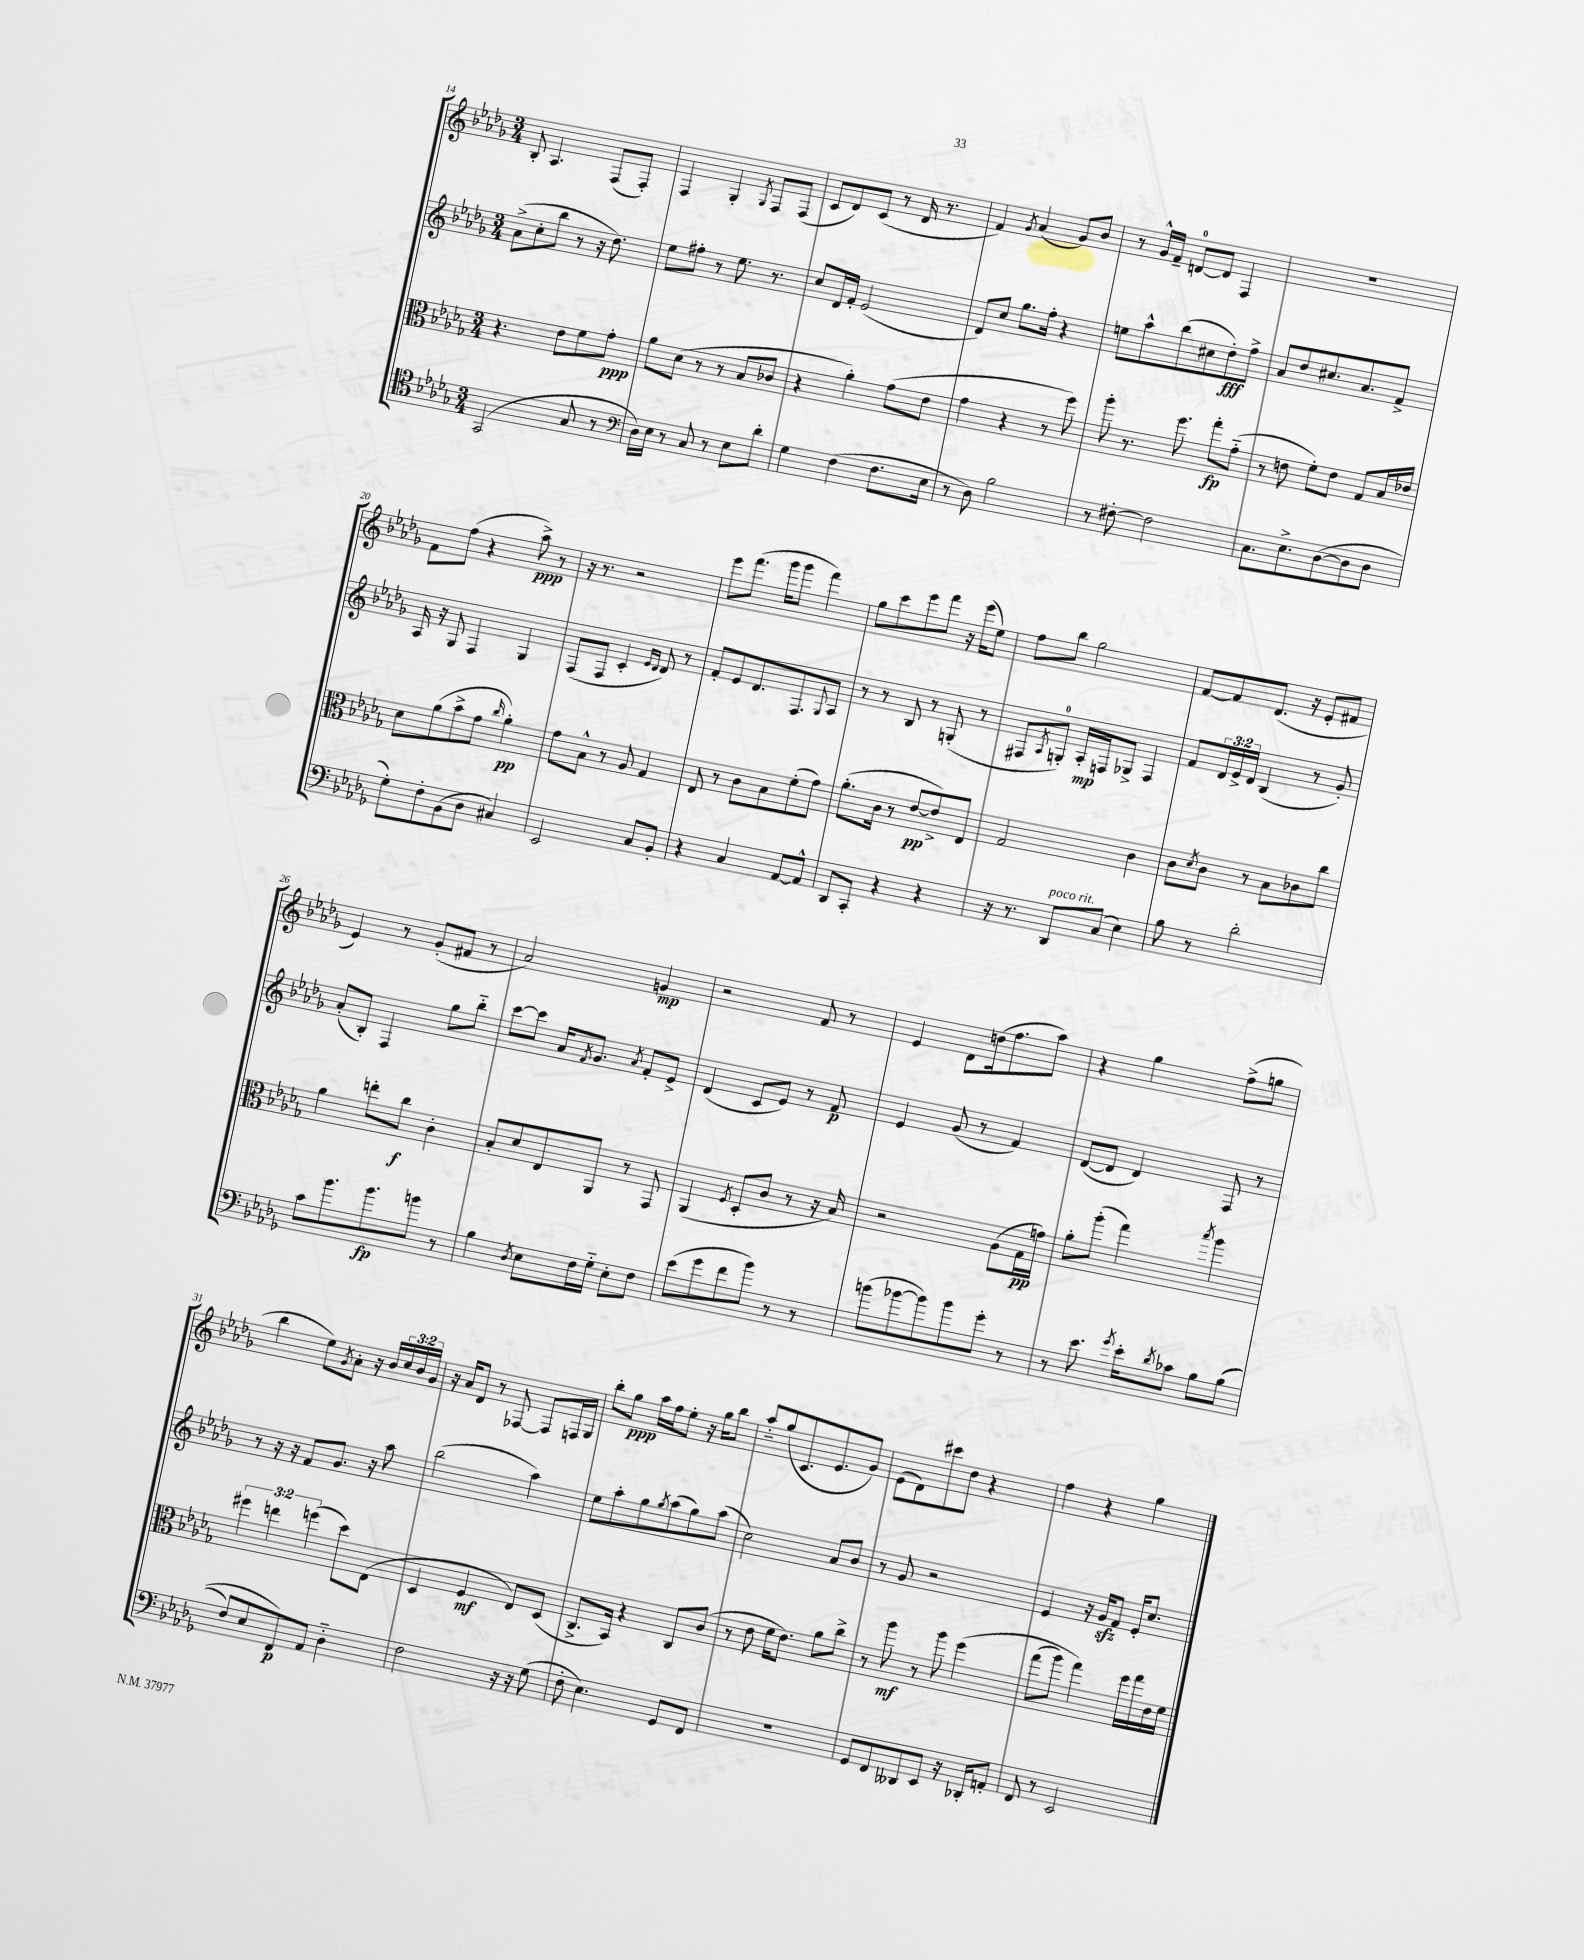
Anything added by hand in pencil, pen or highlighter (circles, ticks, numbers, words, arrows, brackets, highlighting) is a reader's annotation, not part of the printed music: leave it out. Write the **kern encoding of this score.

**kern	**dynam	**kern	**dynam	**kern	**dynam	**kern	**dynam
*part4	*part4	*part3	*part3	*part2	*part2	*part1	*part1
*staff4	*staff4	*staff3	*staff3	*staff2	*staff2	*staff1	*staff1
*clefC4	*	*clefC3	*	*clefG2	*	*clefG2	*
*k[b-e-a-d-g-]	*	*k[b-e-a-d-g-]	*	*k[b-e-a-d-g-]	*	*k[b-e-a-d-g-]	*
*M3/4	*	*M3/4	*	*M3/4	*	*M3/4	*
=14	=14	=14	=14	=14	=14	=14	=14
(2GG-/	.	4.r	.	(8a-^\L	.	8B-'/	.
.	.	.	.	8cc'\	.	4.A-/	.
.	.	.	.	8bb-\J	.	.	.
.	.	8e-\L	.	8r	.	.	.
8G-/	.	8f\	.	16r	.	(8F/L	.
.	.	.	.	8.dd-\)	.	.	.
8r	.	8g-'\J	ppp	.	.	8F'/J)	.
=15	=15	=15	=15	=15	=15	=15	=15
*clefF4	*	*	*	*	*	*	*
16D-\LL)	.	8a-\L	.	8ee-\L	.	4F/	.
16E-\JJ	.	.	.	.	.	.	.
8r	.	(8d-\J	.	8ff#X'\J	.	.	.
8C/	.	8r	.	8r	.	4G-'/	.
8r	.	8r	.	8.ee-\	.	.	.
.	.	.	.	.	.	8qG-/	.
8E-\L	.	8B-/L	.	.	.	8F/L	.
.	.	.	.	8.r	.	.	.
8d-'\J	.	8c-X/J	.	.	.	(8F/J	.
=16	=16	=16	=16	=16	=16	=16	=16
4G-\	.	4r	.	8cc/L	.	8c/L	.
.	.	.	.	16d-/L	.	8d-/)	.
.	.	.	.	16f'/JJ	.	.	.
(4F\	.	4a-'\)	.	(2e-/	.	(8c/J	.
.	.	.	.	.	.	8r	.
8.F\L	.	(8g-\L	.	.	.	16d-/	.
.	.	.	.	.	.	8.r	.
.	.	8e-\J	.	.	.	.	.
16E-\Jk	.	.	.	.	.	.	.
=17	=17	=17	=17	=17	=17	=17	=17
8r	.	4g-\	.	8d-/L)	.	4f/)	.
8D-\)	.	.	.	8cc/J	.	.	.
.	.	.	.	.	.	8qg-/	.
2B-\	.	4r	.	8.gg-\L	.	(4a-/	.
.	.	.	.	16ff'\Jk	.	.	.
.	.	8r	.	4r	.	8g-/L)	.
.	.	8ff\)	.	.	.	8b-/J	.
=18	=18	=18	=18	=18	=18	=18	=18
8r	.	8aa-'\	.	8een\L	.	8r	.
[8F#X'\	.	8.r	.	8aa-^^\	.	16g-^^/LL	.
.	.	.	.	.	.	16f~/JJ	.
2F#\]	.	.	.	(8bb-\	.	[8dn/L	.
.	.	8.ff\	.	.	.	.	.
.	.	.	.	8cc#X\	.	8d/J]	.
.	.	8gg-'\L	fp	8dd-'\)	fff	4F/	.
.	.	(8g-\J	.	8ff^\J	.	.	.
=19	=19	=19	=19	=19	=19	=19	=19
8.C\L	.	8r	.	8a-/L	.	2.r	.
.	.	8en\	.	8dd-/	.	.	.
8.E-^\	.	.	.	.	.	.	.
.	.	8f'\L)	.	8.cc#X/	.	.	.
([8D-\	.	8e\J	.	.	.	.	.
.	.	.	.	8.a-/	.	.	.
8D-\]	.	8G-/L	.	.	.	.	.
8D-\J	.	16B-/L	.	8f^/J	.	.	.
.	.	16e-X/JJ	.	.	.	.	.
!!LO:LB:g=z
=20	=20	=20	=20	=20	=20	=20	=20
8G-'\L)	.	8d-\L	.	16A-/	.	8f\L	.
.	.	.	.	16r	.	.	.
8F'\	.	(8a-\	.	8G-/	.	(8ff\J	.
(8BB-\	.	8b-^\	.	4F/	.	4r	.
8D-\J	.	8g-\J	.	.	.	.	.
.	.	16qqcc/	.	.	.	.	.
4C#X/)	.	4a-'\)	pp	4G-/	.	8aa-^\)	ppp
.	.	.	.	.	.	8r	.
=21	=21	=21	=21	=21	=21	=21	=21
2EE-/	.	8g-\L	.	(8F/L	.	16r	.
.	.	.	.	.	.	8.r	.
.	.	8B-^^\J	.	8F/J	.	.	.
.	.	8r	.	4c'/	.	2r	.
.	.	8A-/	.	.	.	.	.
.	.	.	.	16qqe-/LL	.	.	.
.	.	.	.	16qqd-/JJ	.	.	.
8C/L	.	4G-/	.	8d-/)	.	.	.
8BB-'/J	.	.	.	8r	.	.	.
=22	=22	=22	=22	=22	=22	=22	=22
4r	.	8E-/	.	8f'/L	.	8eee-\L	.
.	.	8r	.	8e-/	.	(8.fff\J	.
4C/	.	8c\L	.	8.d-/	.	.	.
.	.	.	.	.	.	16ggg-\KL	.
.	.	8B-\	.	.	.	8ggg-\J	.
.	.	.	.	8.F/	.	.	.
[8AA-/L	.	(8f'\	.	.	.	4fff\)	.
.	.	.	.	8qqG-/	.	.	.
8AA-^^/J]	.	8g-\J)	.	8A-/J	.	.	.
=23	=23	=23	=23	=23	=23	=23	=23
8DD-/L	.	(8.a-'\L	.	8r	.	8gg-\L	.
8CC'/J	.	.	.	8r	.	8ccc\	.
.	.	16c\Jk	.	.	.	.	.
4r	.	8r	.	8B-/	.	8eee-\	.
.	.	[8e-/L	pp	8r	.	8fff\J	.
4r	.	8e-^/])	.	(8Gn'/	.	16r	.
.	.	.	.	.	.	(16eee-\KL	.
.	.	8E-/J	.	8r	.	8ee-\J)	.
=24	=24	=24	=24	=24	=24	=24	=24
16r	.	2G-/	.	8F#X/L	.	8ff\L	.
8.r	.	.	.	.	.	.	.
.	.	.	.	8qA-/	.	.	.
.	.	.	.	8Gn'/J)	.	8bb-\J	.
!LO:TX:a:i:t=poco rit.	!	!	!	!	!	!	!
8DD-/L	.	.	.	16A-'/LL	mp	2gg-\	.
.	.	.	.	16Fn/J	.	.	.
(8C/J	.	.	.	8G-X^/J	.	.	.
4E-\)	.	4c\	.	4F/	.	.	.
=25	=25	=25	=25	=25	=25	=25	=25
8B-\	.	8c\L	.	8f/L	.	[8f/L	.
.	.	8qd-/	.	.	.	.	.
8r	.	8c\J	.	24d-/L	.	8f/]	.
.	.	.	.	24e-^/	.	.	.
.	.	.	.	24d-/JJ	.	.	.
2d-'\	.	8r	.	(4B-/	.	(8.d-/J	.
.	.	8B-\L	.	.	.	.	.
.	.	.	.	.	.	16r	.
.	.	8c-X\	.	8r	.	8e-'/L	.
.	.	8cc\J	.	8g-'/)	.	8f#X/J	.
!!LO:LB:g=z
=26	=26	=26	=26	=26	=26	=26	=26
8c\L	.	4a-\	.	(8a-'/L	.	4e-/)	.
8.b-\	.	.	.	8B-'/J)	.	.	.
.	.	8een'\L	.	4F/	.	8r	.
8.b-\	fp	.	.	.	.	.	.
.	.	8cc\J	f	.	.	(8g-'/L	.
8bn\J	.	4c'\	.	8gg-\L	.	8f#X/J	.
8r	.	.	.	8bb-\J	.	8r	.
=27	=27	=27	=27	=27	=27	=27	=27
4B-\	.	8B-'/L	.	[8ccc\L	.	2a-/)	.
.	.	8d-/	.	8ccc\J]	.	.	.
8qD-/	.	.	.	.	.	.	.
8E-\L	.	8E-/	.	16a-/KL	.	.	.
.	.	.	.	8qf/	.	.	.
.	.	.	.	8.g-/J	.	.	.
16F\L	.	8AA-/J	.	.	.	.	.
16G-\JJ	.	.	.	.	.	.	.
.	.	.	.	8qa-/	.	.	.
8E-'\L	.	8r	.	8f'/L	.	4gn/	mp
8F\J	.	8GG-/	.	8e-^/J	.	.	.
=28	=28	=28	=28	=28	=28	=28	=28
(8e-\L	.	(4AA-/	.	(4d-/	.	2r	.
8g-\	.	.	.	.	.	.	.
.	.	8qF/	.	.	.	.	.
8f\	.	8D-'/L	.	8c/L	.	.	.
8b-\J)	.	8c/J	.	8e-/J)	.	.	.
8r	.	8r	.	8r	.	8f/	.
8r	.	16r	.	8f/	p	8r	.
.	.	16B-/)	.	.	.	.	.
=29	=29	=29	=29	=29	=29	=29	=29
(8bn\L	.	2r	.	4e-/	.	4e-/	.
[8b-X\	.	.	.	.	.	.	.
8b-\])	.	.	.	(8g-/	.	8d-\L	.
8b-\	.	.	.	8r	.	(16ddn\k	.
.	.	.	.	.	.	8.ff\	.
8g-'\J	.	(8A-\L	.	4f/)	.	.	.
8r	.	16G-\L	pp	.	.	8aa-\J)	.
.	.	16gn\JJ)	.	.	.	.	.
=30	=30	=30	=30	=30	=30	=30	=30
8r	.	8a-'\L	.	([8d-/L	.	4r	.
8.e-\	.	(8aa-'\J	.	8d-/J]	.	.	.
.	.	4gg-\)	.	4d-/)	.	4gg-\	.
8qg-/	.	.	.	.	.	.	.
16e-'\KL	.	.	.	.	.	.	.
8qd-/	.	.	.	.	.	.	.
8c-X\J	.	.	.	.	.	.	.
.	.	8qbb-/	.	.	.	.	.
8B-\L	.	4aa-\	.	8F/	.	(8ff^\L	.
((8B-\J	.	.	.	8r	.	8ggn\J	.
!!LO:LB:g=z
=31	=31	=31	=31	=31	=31	=31	=31
8F/L)	.	6ff#X\	.	8r	.	4bb-\	.
8E-/	.	.	.	16r	.	.	.
.	.	6een\	.	.	.	.	.
.	.	.	.	16r	.	.	.
8FF/)	p	.	.	8f/L	.	8ee-\L)	.
.	.	(6ffn\	.	.	.	.	.
.	.	.	.	.	.	8qg-/	.
8AA-/J	.	.	.	8.g-/J	.	8a-'\J	.
4D-\	.	8dd-\L)	.	.	.	16r	.
.	.	.	.	16r	.	16b-/LL	.
.	.	(8E-\J	.	8aa-\	.	24cc/	.
.	.	.	.	.	.	24b-/	.
.	.	.	.	.	.	24g-/JJ	.
=32	=32	=32	=32	=32	=32	=32	=32
2F\	.	4D-/	.	(2bb-\	.	16r	.
.	.	.	.	.	.	16a-/KL	.
.	.	.	.	.	.	8d-/J	.
.	.	4F/	mf	.	.	8r	.
.	.	.	.	.	.	[8F-X/	.
16r	.	8E-/L)	.	4aa-\)	.	8F-/L]	.
16r	.	.	.	.	.	.	.
(8G-\	.	(8D-/J	.	.	.	16Fn/L	.
.	.	.	.	.	.	16G-/JJ	.
=33	=33	=33	=33	=33	=33	=33	=33
8F'\	.	8.C^/L	.	8ee-\L	.	8bb-'\L	.
4.E-\)	.	.	.	8aa-'\	.	8gg-\J	ppp
.	.	16BB-/Jk)	.	.	.	.	.
.	.	4r	.	8gg-\	.	16aa-\LL	.
.	.	.	.	.	.	16ff\J	.
.	.	.	.	8qgg-/	.	.	.
.	.	.	.	(8aa-\	.	8ee-'\J	.
8GG-/L	.	8C/L	.	8gg-\)	.	16r	.
.	.	.	.	.	.	16gg-\KL	.
8FF/J	.	(8c/J	.	(8aa-\J	.	8bb-\J	.
=34	=34	=34	=34	=34	=34	=34	=34
2.r	.	8r	.	2cc\)	.	8aa-/L	.
.	.	8e-\	.	.	.	(8gg-/	.
.	.	16f\KL	.	.	.	8.c/	.
.	.	8.e-\J)	.	.	.	.	.
.	.	.	.	.	.	8.e-/	.
.	.	8a-\L	.	8a-/L	.	.	.
.	.	8cc^\J	.	8b-/J	.	8g-/J)	.
=35	=35	=35	=35	=35	=35	=35	=35
8GG-/L	.	8r	.	8r	.	(8e-\L	.
8FF/	.	8aa-\	mf	8g-/	.	8d-\)	.
8DD--X/	.	8r	.	2r	.	8ccc#X\	.
8EE-/J	.	8aa-\	.	.	.	8dd-\J	.
16r	.	(4ff\	.	.	.	4r	.
16DD-X'/KL	.	.	.	.	.	.	.
8AAn'/J	.	.	.	.	.	.	.
=36	=36	=36	=36	=36	=36	=36	=36
8FF/	.	(8gg-\L	.	4e-/	.	4ff\	.
8r	.	8aa-\J)	.	.	.	.	.
2EE-/	.	4gg-\)	.	16r	.	4r	.
.	.	.	.	16g-zz/KL	.	.	.
.	.	.	.	8f/J	.	.	.
.	.	16ff\LL	.	16e-'/KL	.	4gg-\	.
.	.	16gg-\	.	8.cc/J	.	.	.
.	.	16e-\	.	.	.	.	.
.	.	16f\JJ	.	.	.	.	.
==	==	==	==	==	==	==	==
*-	*-	*-	*-	*-	*-	*-	*-
